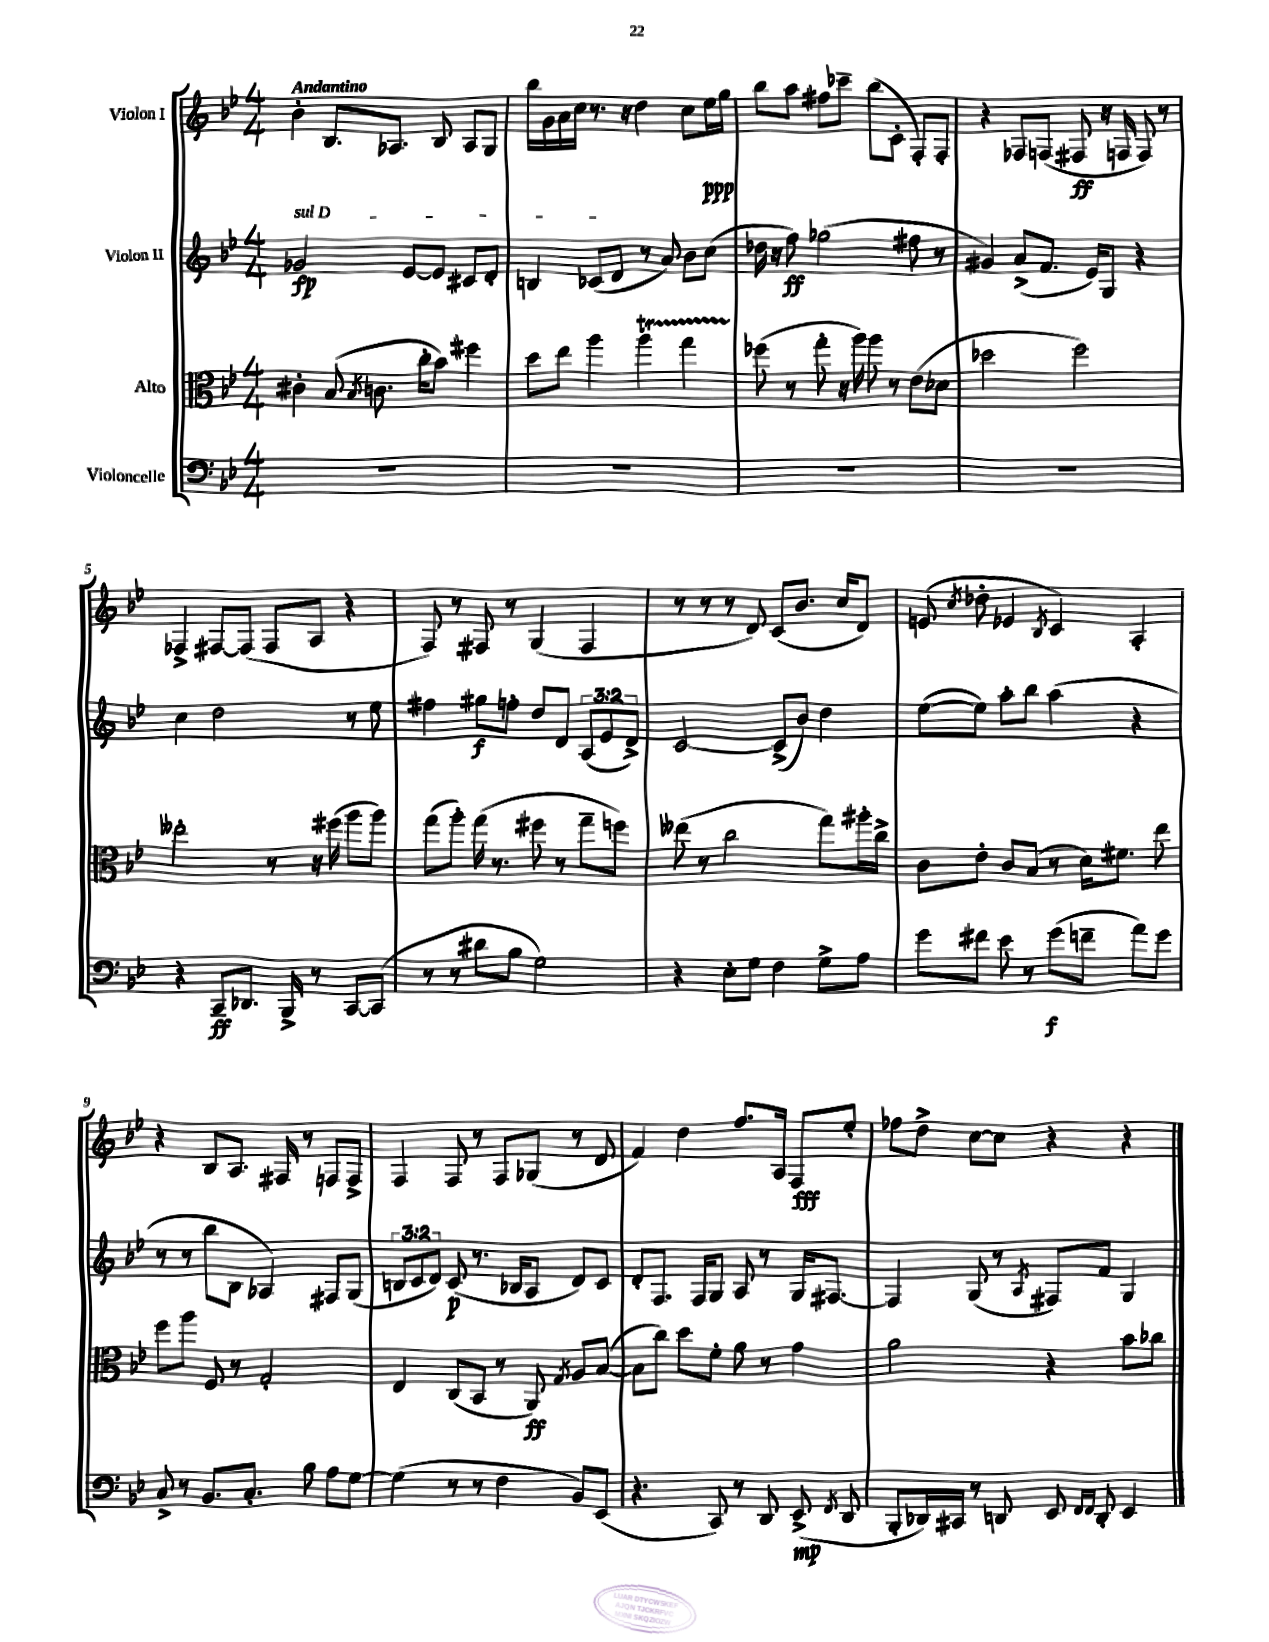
<<
\new StaffGroup <<
\new Staff = "s0" \with { instrumentName = "Violon I" } {
    \clef treble \key bes \major \numericTimeSignature \time 4/4 \tempo "Andantino"
    \autoBeamOff bes'4-. bes8.[ aes8.] bes8 aes8[ g8] |
    bes''16[ g'16 a'16 c''16] r8. r16 d''4 c''8[ ees''16\ppp g''16] |
    bes''8[ a''8] fis''8[ ces'''8]-- bes''8[( c'8]-. f8[-.) f8]-. |
    r4 fes8[ f8]( fis8\ff r16 f16 f8) r8 |
    fes4-> fis8[~ fis8]( fis8[ a8] r4 |
    f8) r8 fis8 r8 g4( fis4 |
    r8 r8 r8 d'8) c'8[( bes'8.] c''16[ d'8]) |
    e'8( \acciaccatura { c''8 } des''8-. ees'4 \acciaccatura { bes8 } c'4) a4-. |
    r4 bes8[ a8.] fis16 r8 f8[ f8]-> |
    f4 f8 r8 f8[ ges8]( r8 d'8 |
    f'4) d''4 f''8.[ a16] f8[\fff ees''8]-. |
    fes''8[ d''8]-> c''8[~ c''8] r4 r4 \bar "|." |
}
\new Staff = "s1" \with { instrumentName = "Violon II" } {
    \clef treble \key bes \major \numericTimeSignature \time 4/4 \override Staff.TupletNumber.text = #tuplet-number::calc-fraction-text
    \autoBeamOff \once \override TextSpanner.bound-details.left.text = \markup { \italic "sul D" } ges'2\fp\startTextSpan ees'8[~ ees'8] cis'8[ d'8]-. |
    b4 ces'8[( d'8]\stopTextSpan r8 a'8) bes'8[ c''8]( |
    des''16 r16 f''8\ff) ges''2( fis''8 r8 |
    gis'4) a'8[->( f'8.] ees'16[) g8] r4 |
    c''4 d''2 r8 ees''8 |
    fis''4 gis''8[\f f''8]-. d''8[ d'8] \tuplet 3/2 { a8[( ees'8 d'8]->) } |
    c'2~ c'8[->( bes'8]) d''4 |
    ees''8[~( ees''8]) a''8[-. bes''8] a''4( r4 |
    r8 r8 bes''8[ bes8] aes4) fis8[ g8]( |
    \tuplet 3/2 { b8[ c'8 d'8]) } c'8\p( r8. bes16[ a8] d'8[) c'8] |
    d'8[-. f8.] f16[ g8] a8 r8 g16[ fis8.]~ |
    fis4 g8( r8 \acciaccatura { a8 } fis8[) f'8] g4 \bar "|." |
}
\new Staff = "s2" \with { instrumentName = "Alto" } {
    \clef alto \key bes \major \numericTimeSignature \time 4/4
    \autoBeamOff cis'4-. bes8( \acciaccatura { bes8 } c'8. c''16[-. bes'8]) fis''4 |
    d''8[ ees''8] a''4 a''4\startTrillSpan g''4 |
    fes''8\stopTrillSpan( r8 g''8-. r16 a''16) a''8 r8 ees'8[( des'8] |
    des''2 f''2) |
    eeses''2-. r8 r16 fis''16( a''8[ a''8]) |
    g''8[( a''8]-.) g''16( r8. fis''8 r8 g''8[-- f''8]) |
    eeses''8( r8 c''2 g''8[) ais''16-. c''16]-> |
    c'8[ ees'8]-. c'8[ bes8]( r8 d'16[) fis'8.] ees''8 |
    f''8[ a''8] f8 r8 g2-. |
    ees4 c8[( bes,8] r8 a,8\ff) \acciaccatura { g8 } a8[ bes8]~( |
    bes8[ c''8]) d''8[ f'8]-. a'8 r8 g'4 |
    a'2 r4 bes'8[ ces''8] \bar "|." |
}
\new Staff = "s3" \with { instrumentName = "Violoncelle" } {
    \clef bass \key bes \major \numericTimeSignature \time 4/4
    \autoBeamOff R1 |
    R1 |
    R1 |
    R1 |
    r4 c,8[--\ff des,8.] bes,,16-> r8 c,8[~ c,8]( |
    r8 r8 dis'8[ bes8] g2) |
    r4 ees8[-. g8] f4 g8[-> a8] |
    g'8[ fis'8] ees'8 r8 g'8[\f( f'8]-- a'8[) g'8] |
    c8-> r8 bes,8.[ c8.]-. bes8 a8[ g8]~ |
    g4( r8 r8 f4 bes,8[) ees,8]( |
    r4. c,8) r8 d,8 ees,8->\mp( \acciaccatura { f,8 } d,8 |
    bes,,8[-. des,16) cis,16] r8 d,8 ees,8 \grace { f,16[ f,16] } d,8-. ees,4 \bar "|." |
}
>>
>>
